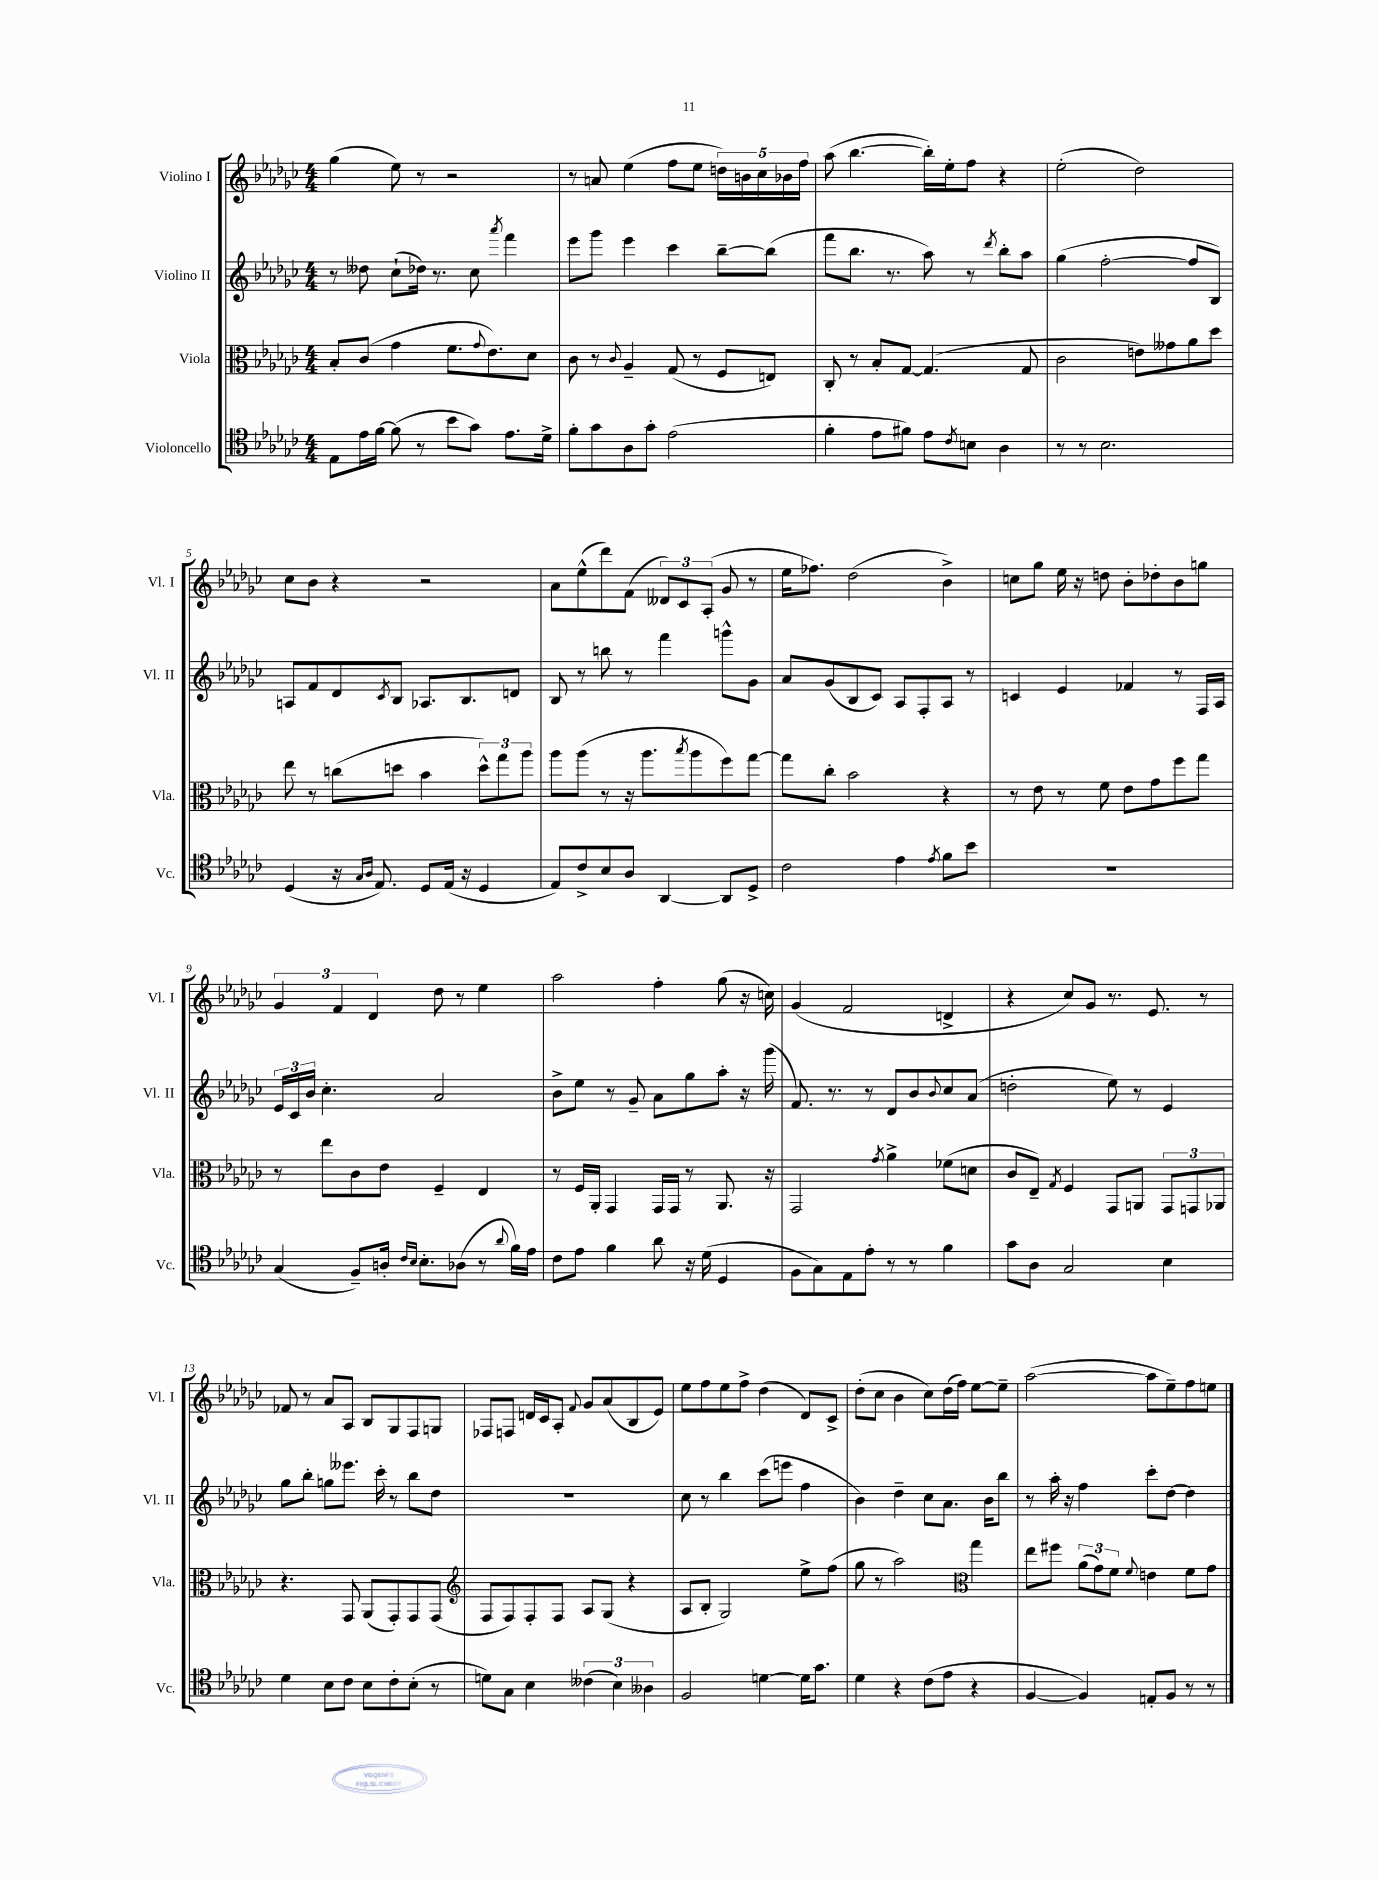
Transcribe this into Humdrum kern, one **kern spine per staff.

**kern	**kern	**kern	**kern
*staff4	*staff3	*staff2	*staff1
*clefC4	*clefC3	*clefG2	*clefG2
*k[b-e-a-d-g-c-]	*k[b-e-a-d-g-c-]	*k[b-e-a-d-g-c-]	*k[b-e-a-d-g-c-]
*M4/4	*M4/4	*M4/4	*M4/4
8E-\L	8B-'/L	8r	(4gg-\
16e-\L	(8c-/J	8dd--\	.
[16f\JJ	.	.	.
(8f\]	4g-\	(8cc-`\L	8ee-\)
8r	.	16dd-\Jk)	8r
.	.	8.r	.
8b-\L	8.f\L	.	2r
8g-\J)	.	8cc-\	.
.	8qqg-/	.	.
.	8.e-\)	.	.
.	.	8qaaa-/	.
8.e-\L	.	4fff\	.
.	8d-\J	.	.
16d-^\Jk	.	.	.
=	=	=	=
8f'\L	8c-\	8eee-\L	8r
8g-\	8r	8ggg-\J	8a/
.	8qqc-/	.	.
8A-\	4A-~/	4eee-\	(4ee-\
8g-'\J	.	.	.
(2e-\	(8G-/	4ccc-\	8ff\L
.	8r	.	8ee-\J
.	8F/L	[8bb-~\L	20dd\LL)
.	.	.	20b\
.	.	.	20cc-\
.	8E/J)	(8bb-\]J	.
.	.	.	20b-\
.	.	.	20ff\JJ
=	=	=	=
4f'\	8C-'/	8fff\L	(8aa-\
.	8r	8.bb-\J	[4.bb-\
8e-\L	8B-'/L	.	.
.	.	8.r	.
8f#\J)	[8G-/J	.	.
8e-\L	(4.G-/]	8aa-\)	16bb-'\]LL)
.	.	.	16ee-'\J
8qc-/	.	.	.
8B\J	.	8r	8ff\J
.	.	8qddd-/	.
4A-\	.	8bb-'\L	4r
.	8G-/	8aa-\J	.
=	=	=	=
8r	2c-\	(4gg-\	(2ee-'\
8r	.	.	.
2.B-\	.	[2ff'\	.
.	8e\L)	.	2dd-\)
.	8g--\	.	.
.	8a-\	8ff/]L	.
.	8dd-\J	8B-/J)	.
=	=	=	=
(4D-/	8ee-\	8A/L	8cc-\L
.	8r	8f/	8b-\J
16r	(8cc\L	8d-/	4r
16qqG-/LL	.	.	.
16qqA-/JJ	.	.	.
8.E-/)	.	.	.
.	.	8qc-/	.
.	8dd\J	8B-/J	.
8D-/L	4b-\	8.A-/L	2r
(16E-/Jk	.	.	.
16r	.	8.B-/	.
4D-/	12dd^^\L)	.	.
.	12gg-\	.	.
.	.	8d/J	.
.	12aa-\J	.	.
=	=	=	=
8E-/L)	8aa-\L	8B-/	8a-\L
8c-^/	(8aa-\J	8r	(8ee-^^\
8B-/	8r	8bb\	8ddd-\)
8A-/J	16r	8r	(8f\J
.	8.aa-\L	.	.
[4AA-/	.	4fff\	12d--/L)
.	.	.	12c-/
.	8qbb-/	.	.
.	8aa-\	.	.
.	.	.	(12A-'/J
8AA-/]L	8ff\)	8ggg^^\L	8g-/
8D-^/J	[8gg-\J	8g-\J	8r
=	=	=	=
2c-\	8gg-\]L	8a-/L	16ee-\LK
.	.	.	8.ff-\J)
.	8cc-'\J	(8g-/	.
.	2b-\	8B-/	(2dd-\
.	.	8c-/J)	.
4e-\	.	8A-/L	.
.	.	8F'/	.
8qe-/	.	.	.
8f\L	4r	8A-/J	4b-^\)
8b-\J	.	8r	.
=	=	=	=
1r	8r	4c/	8cc\L
.	8e-\	.	8gg-\J
.	8r	4e-/	16ee-\
.	.	.	16r
.	8f\	.	8dd\
.	8e-\L	4f-/	8b-'\L
.	8g-\	.	8dd-'\
.	8ff\	8r	8b-\
.	8gg-\J	16F/LL	8gg\J
.	.	16A-/JJ	.
=	=	=	=
(4G-/	8r	24e-/LL	6g-/
.	.	24c-/	.
.	.	24b-/JJ	.
.	8ee-\L	4.cc-'\	.
.	.	.	6f/
8F~/L)	8c-\	.	.
.	.	.	6d-/
16A'/Jk	8e-\J	.	.
16qqc-/LL	.	.	.
16qqB-/JJ	.	.	.
8.B-'\L	.	.	.
.	4F~/	2a-/	8dd-\
(8A-\J	.	.	8r
8r	4E-/	.	4ee-\
8qqa-/	.	.	.
16f\LL)	.	.	.
16e-\JJ	.	.	.
=	=	=	=
8c-\L	8r	8b-^\L	2aa-\
8e-\J	16F/LL	8ee-\J	.
.	16AA-'/JJ	.	.
4f\	4GG-/	8r	.
.	.	8g-~/	.
8a-\	16GG-/LL	8a-\L	4ff'\
.	16GG-/JJ	.	.
16r	8r	8gg-\	.
(16d-\	.	.	.
4D-/	8.AA-/	8aa-'\J	(8gg-\
.	.	16r	16r
.	16r	(16ggg-\	16cc\)
=	=	=	=
8F\L	2GG-/	8.f/)	(4g-/
8G-\)	.	.	.
.	.	8.r	.
8E-\	.	.	2f/
8e-'\J	.	8r	.
.	8qg-/	.	.
8r	4a-^\	8d-/L	.
8r	.	8b-/	.
.	.	8qqb-/	.
4f\	(8f-\L	8cc-/	4d^/
.	8d\J	(8a-/J	.
=	=	=	=
8g-\L	8c-/L	2dd'\	4r
8A-\J	8E-~/J)	.	.
.	8qG-/	.	.
2G-/	4F/	.	8cc-/L)
.	.	.	8g-/J
.	8GG-/L	8ee-\)	8.r
.	8AA/J	8r	.
.	.	.	8.e-/
4B-\	12GG-/L	4e-/	.
.	12GG/	.	.
.	.	.	8r
.	12AA-/J	.	.
=	=	=	=
4d-\	4.r	8gg-\L	8f-/
.	.	8bb-'\J	8r
8B-\L	.	8gg\L	8a-/L
8c-\J	8GG-/	8.eee--\J	8A-/J
8B-\L	(8AA-/L	.	8B-/L
.	.	16ccc-'\	.
8c-'\	8GG-'/)	8r	8G-/
(8B-'\J	8GG-/	8bb-\L	8F/
8r	(8GG-/J	8dd-\J	8G/J
=	=	=	=
*	*clefG2	*	*
8d\L)	8F/L	1r	8F-/L
8G-\J	8F/)	.	8F/J
4B-\	8F'/	.	16d/LL
.	.	.	16c-/J
.	8F/J	.	8A-'/J
.	.	.	8qqf/
(6c--\	8A-/L	.	8g-/L
.	(8G-/J	.	(8a-/
6B-\)	.	.	.
.	4r	.	8B-/
6A--\	.	.	.
.	.	.	8e-/J)
=	=	=	=
2F/	8A-/L	8cc-\	8ee-\L
.	8B-'/J	8r	8ff\
.	2G-/)	4bb-\	8ee-\
.	.	.	8ff^\J
[4d\	.	(8ccc-\L	(4dd-\
.	.	8eee\J	.
16d\]LK	8ee-^\L	4ff\	8d-/L)
8.g-\J	.	.	.
.	(8ff\J	.	8c-^/J
=	=	=	=
4d-\	8gg-\	4b-\)	(8dd-'\L
.	8r	.	8cc-\J
4r	2aa-\)	4dd-~\	4b-\
(8c-\L	.	8cc-\L	8cc-\L)
8e-\J	.	8.a-\J	(16dd-\L
.	.	.	16ff\JJ)
*	*clefC3	*	*
4r	4gg-\	.	[8ee-\L
.	.	16b-\LK	.
.	.	8bb-\J	8ee-~\]J
=	=	=	=
[4F/	8ee-\L	8r	([2aa-\
.	8ff#\J	16aa-'\	.
.	.	16r	.
4F/])	(12a-\L	4ff\	.
.	12g-\)	.	.
.	12f\J	.	.
.	8qqf/	.	.
8E'/L	4e\	8ccc-'\L	8aa-\]L
8F/J	.	[8dd-\J	8ee-~\)
8r	8f\L	4dd-\]	8ff\
8r	8g-\J	.	8ee\J
==	==	==	==
*-	*-	*-	*-
